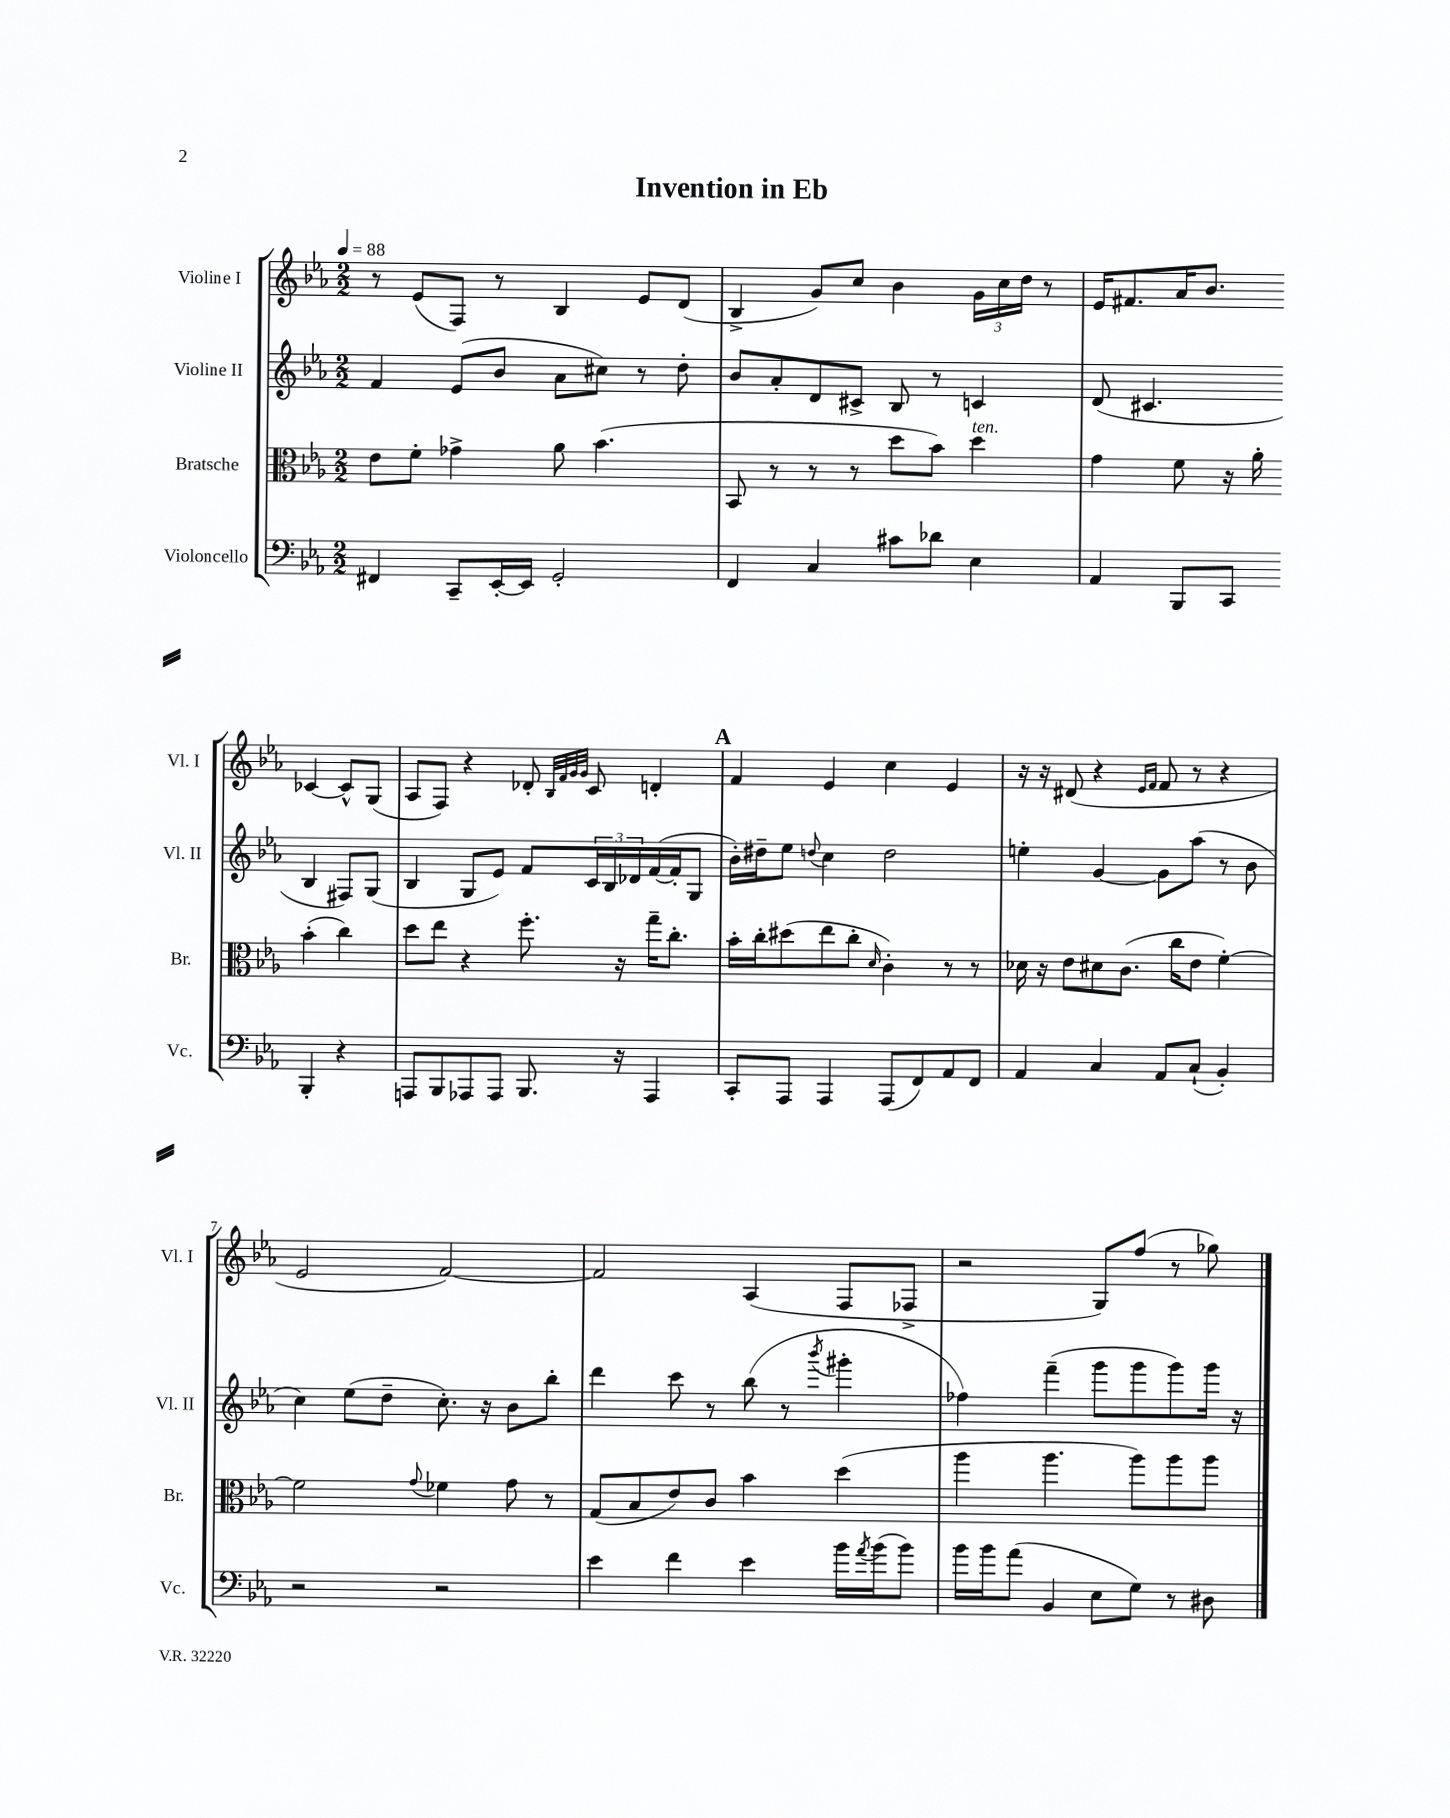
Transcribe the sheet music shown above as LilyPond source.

\header { title = "Invention in Eb" }
<<
\new StaffGroup <<
\new Staff = "s0" \with { instrumentName = "Violine I" shortInstrumentName = "Vl. I" } {
    \clef treble \key ees \major \numericTimeSignature \time 2/2 \tempo 4 = 88
    r8 ees'8( f8) r8 bes4 ees'8 d'8( |
    bes4-> g'8) c''8 bes'4 \tuplet 3/2 { g'16 c''16 d''16 } r8 |
    ees'16 fis'8. aes'16 bes'8. ces'4~ ces'8-^ g8( |
    aes8 f8) r4 des'8-. \grace { bes32 f'32 g'32 g'32 } c'8 d'4-. |
    \mark \markup { \bold "A" } f'4 ees'4 c''4 ees'4 |
    r16 r16 dis'8( r4 \grace { ees'16 f'16 } f'8 r8 r4 |
    ees'2 f'2~) |
    f'2 aes4( f8 fes8-> |
    r2 g8) f''8( r8 ges''8) \bar "|." |
}
\new Staff = "s1" \with { instrumentName = "Violine II" shortInstrumentName = "Vl. II" } {
    \clef treble \key ees \major \numericTimeSignature \time 2/2
    f'4 ees'8( bes'8 aes'8 cis''8) r8 d''8-. |
    bes'8 aes'8-. d'8 cis'8-> bes8 r8 c'4 |
    d'8( cis'4. bes4 fis8) g8( |
    bes4 g8 ees'8) f'8 \tuplet 3/2 { c'16 bes16 des'16 } f'16~( f'16-. g8 |
    \mark \markup { \bold "A" } bes'16-.) dis''16-- ees''8 \appoggiatura { d''8 } c''4 d''2 |
    e''4-. g'4~ g'8 aes''8( r8 bes'8 |
    c''4) ees''8( d''8-- c''8.-.) r16 bes'8 bes''8-. |
    d'''4 c'''8 r8 bes''8( r8 \acciaccatura { bes'''8 } gis'''4-. |
    fes''4) f'''4--( g'''8 g'''8 g'''8) g'''16 r16 \bar "|." |
}
\new Staff = "s2" \with { instrumentName = "Bratsche" shortInstrumentName = "Br." } {
    \clef alto \key ees \major \numericTimeSignature \time 2/2
    ees'8 f'8-. ges'4-> aes'8 bes'4.( |
    bes,8 r8 r8 r8 d''8 bes'8) d''4^\markup { \italic "ten." } |
    g'4 f'8 r16 aes'16-. bes'4-.( c''4) |
    d''8 ees''8 r4 f''8.-. r16 g''16-- c''8.-. |
    \mark \markup { \bold "A" } bes'16-. c''16-. dis''8( ees''8 c''8-. \grace { d'16 } c'4-.) r8 r8 |
    des'16 r16 ees'8 dis'8 c'8.( c''16 ees'8 f'4~-.) |
    f'2 \appoggiatura { g'8 } fes'4 g'8 r8 |
    g8( bes8 ees'8) c'8 bes'4 d''4( |
    aes''4 aes''4. aes''8) aes''8 aes''8 \bar "|." |
}
\new Staff = "s3" \with { instrumentName = "Violoncello" shortInstrumentName = "Vc." } {
    \clef bass \key ees \major \numericTimeSignature \time 2/2
    fis,4 c,8-- ees,16~-. ees,16 g,2-. |
    f,4 c4 cis'8 des'8 ees4 |
    aes,4 bes,,8 c,8 bes,,4-. r4 |
    a,,8 bes,,8 aes,,8 aes,,8 bes,,8. r16 aes,,4 |
    \mark \markup { \bold "A" } c,8-. aes,,8 aes,,4 aes,,8( f,8) aes,8 f,8 |
    aes,4 c4 aes,8 c8-!( bes,4-.) |
    r2 r2 |
    ees'4 f'4 ees'4 bes'16 \acciaccatura { aes'8 } bes'16( bes'8) |
    bes'16 bes'16 aes'8( bes,4 ees8 g8) r8 dis8 \bar "|." |
}
>>
>>
